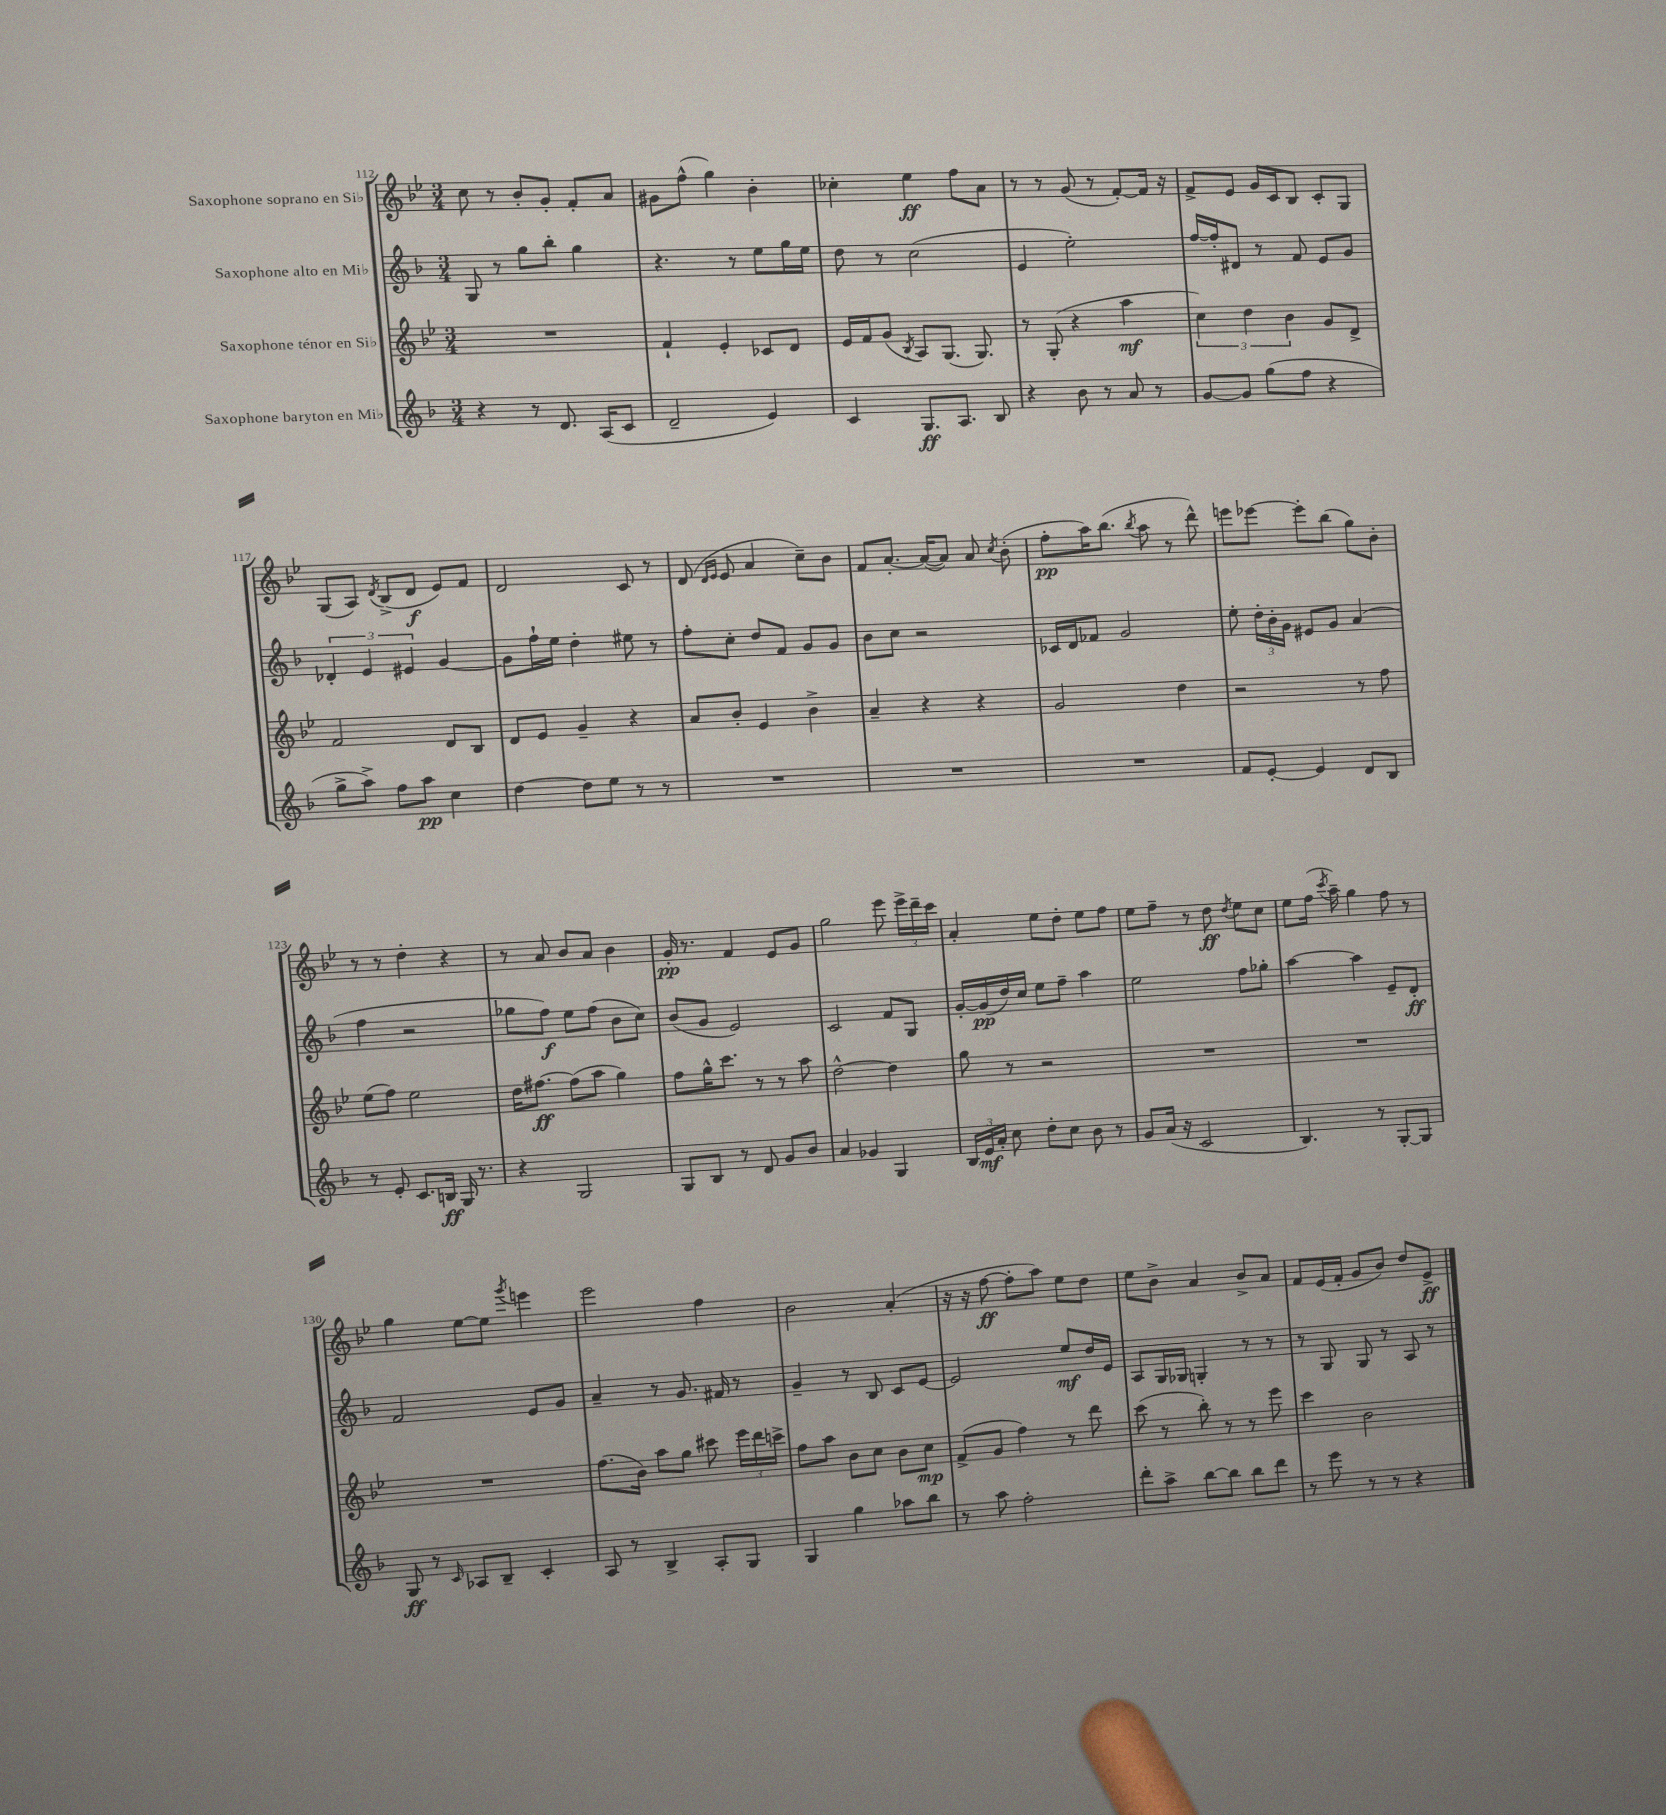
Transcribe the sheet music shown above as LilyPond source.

<<
\new StaffGroup <<
\new Staff = "s0" \with { instrumentName = "Saxophone soprano en Sib" } {
    \clef treble \key bes \major \numericTimeSignature \time 3/4
    \autoBeamOff c''8 r8 bes'8[-. g'8]-. f'8[-. a'8] |
    gis'8[ f''8]-^( g''4) bes'4-. |
    ces''4-. ees''4\ff f''8[ a'8] |
    r8 r8 g'8( r8 f'8[~-.) f'16] r16 |
    f'8[-> ees'8] g'16[ c'16 bes8] c'8[-. g8] |
    g8[( a8]) \acciaccatura { d'8 } bes8[->( d'8]\f ees'8[) f'8] |
    d'2 c'8 r8 |
    d'8( \grace { d'16[ ees'16] } ees'8 a'4 c''8[--) bes'8] |
    f'8[ a'8.]~-. a'16[~( a'8]) a'8 \acciaccatura { c''8 } bes'8-.( |
    f''8[-.\pp a''16) bes''8.]( \acciaccatura { bes''8 } a''8 r8 d'''8-^) |
    e'''8[ ees'''8]~ ees'''8[-. bes''8]( g''8[) bes'8]-. |
    r8 r8 d''4-. r4 |
    r8 a'8 bes'8[ a'8] bes'4 |
    g'16-.\pp r8. f'4 ees'8[ g'8] |
    g''2 ees'''8 \tuplet 3/2 { ees'''16[-> d'''16-- c'''16] } |
    a'4-. ees''8[ d''8]-. ees''8[ f''8] |
    ees''8[ f''8]-- r8 d''8\ff \acciaccatura { d''8 } ees''8[ c''8] |
    ees''8[ f''16]( \acciaccatura { c'''8 } a''16--) g''4 f''8 r8 |
    g''4 ees''8[~ ees''8] \acciaccatura { g'''8 } e'''4 |
    ees'''2 f''4 |
    bes'2 a'4-.( |
    r16 r16 f''8~\ff f''8[-. a''8]) ees''8[ d''8] |
    ees''8[ bes'8]-> a'4 bes'8[-> a'8] |
    f'8[ ees'16( f'16]-. g'8[ bes'8]) d''8[ ees'8]->\ff \bar "|." |
}
\new Staff = "s1" \with { instrumentName = "Saxophone alto en Mib" } {
    \clef treble \key f \major \numericTimeSignature \time 3/4
    \autoBeamOff g8 r8 g''8[ bes''8]-. g''4 |
    r4. r8 e''8[ g''16 e''16] |
    d''8 r8 c''2( |
    e'4 e''2-.) |
    f''16[~ f''16-. dis'8] r8 f'8 e'8[ g'8] |
    \tuplet 3/2 { des'4-. e'4 eis'4 } g'4~ |
    g'8[ f''16-! e''16] d''4-. eis''8 r8 |
    f''8[-. c''8]-. d''8[ f'8] g'8[ g'8] |
    bes'8[ c''8] r2 |
    ces'16[ d'16 fes'8] g'2 |
    e''8-. \tuplet 3/2 { d''16[-. bes'16-. g'16] } eis'8[ g'8] a'4( |
    f''4 r2 |
    ges''8[ f''8]\f) e''8[ f''8]( bes'8[ c''8]) |
    bes'8[( g'8] e'2) |
    c'2 f'8[ g8] |
    g'16[~-. g'16\pp( d''16) c''16] e''8[ f''8]-- a''4 |
    e''2 f''8[ ges''8]-. |
    a''4~ a''4 e'8[-- d'8]-.\ff |
    f'2 e'8[ g'8] |
    a'4-- r8 g'8. fis'16 r8 |
    g'4-- r8 bes8 c'8[ e'8]~ |
    e'2 e''8[\mf d''16 e'16] |
    a8[ g16 ges16] g4-. r8 r8 |
    r8 g8 g8 r8 a8 r8 \bar "|." |
}
\new Staff = "s2" \with { instrumentName = "Saxophone ténor en Sib" } {
    \clef treble \key bes \major \numericTimeSignature \time 3/4
    \autoBeamOff R2. |
    f'4-! ees'4-. ces'8[ d'8] |
    ees'16[ f'16 g'8]( \acciaccatura { bes8 } a8[) g8.]( g8.) |
    r8 g8-.( r4 a''4\mf |
    \tuplet 3/2 { c''4) d''4 bes'4 } g'8[ d'8]-> |
    f'2 d'8[ bes8] |
    d'8[ ees'8] g'4-- r4 |
    a'8[ bes'8]-. ees'4 bes'4-> |
    a'4-- r4 r4 |
    g'2 d''4 |
    r2 r8 f''8 |
    ees''8[( f''8]) ees''2 |
    d''16[ fis''8.]~\ff fis''8[( a''8] g''4) |
    f''8[ g''16-^ c'''8.] r8 r8 a''8 |
    d''2~-^ d''4 |
    g''8 r8 r2 |
    R2. |
    R2. |
    R2. |
    f''8.[( bes'16]) a''8[ g''8] cis'''8 \tuplet 3/2 { ees'''16[ d'''16 c'''16]-> } |
    f''8[ a''8] bes'8[ c''8] bes'8[ c''8]\mp |
    f'8[->( g'8] f''4) r8 d'''8 |
    c'''8( r8 bes''8-.) r8 r8 ees'''8 |
    c'''4 bes'2 \bar "|." |
}
\new Staff = "s3" \with { instrumentName = "Saxophone baryton en Mib" } {
    \clef treble \key f \major \numericTimeSignature \time 3/4
    \autoBeamOff r4 r8 d'8. a16[( c'8] |
    d'2-- e'4) |
    c'4 g8.[\ff a8.] bes8 |
    r4 bes'8 r8 a'8 r8 |
    g'8[~ g'8] g''8[( f''8] r4 |
    g''8[-> a''8]->) f''8[ a''8]\pp c''4 |
    d''4~ d''8[ e''8] r8 r8 |
    R2. |
    R2. |
    R2. |
    f'8[ e'8]~-. e'4 d'8[ bes8] |
    r8 e'8-. c'8.[ b16]\ff g16 r8. |
    r4 g2 |
    g8[ bes8] r8 d'8 g'8[ bes'8] |
    a'4 ges'4 g4 |
    \tuplet 3/2 { bes16[ e'16\mf a'16]-. } c''8 d''8[-. c''8] bes'8 r8 |
    g'8[ a'16]( r16 c'2 |
    bes4.) r8 g8[~-. g8] |
    g8\ff r8 \grace { c'16 } aes8[ bes8]-- c'4-. |
    a8 r8 bes4-> a8[-. g8] |
    g4 g''4 aes''8[ bes''8] |
    r8 a''8 f''2-. |
    d'''8[-. a''8]-> bes''8[~ bes''8] bes''8[ d'''8] |
    r8 e'''8 r8 r8 r4 \bar "|." |
}
>>
>>
\layout { \context { \Score currentBarNumber = #112 } }
